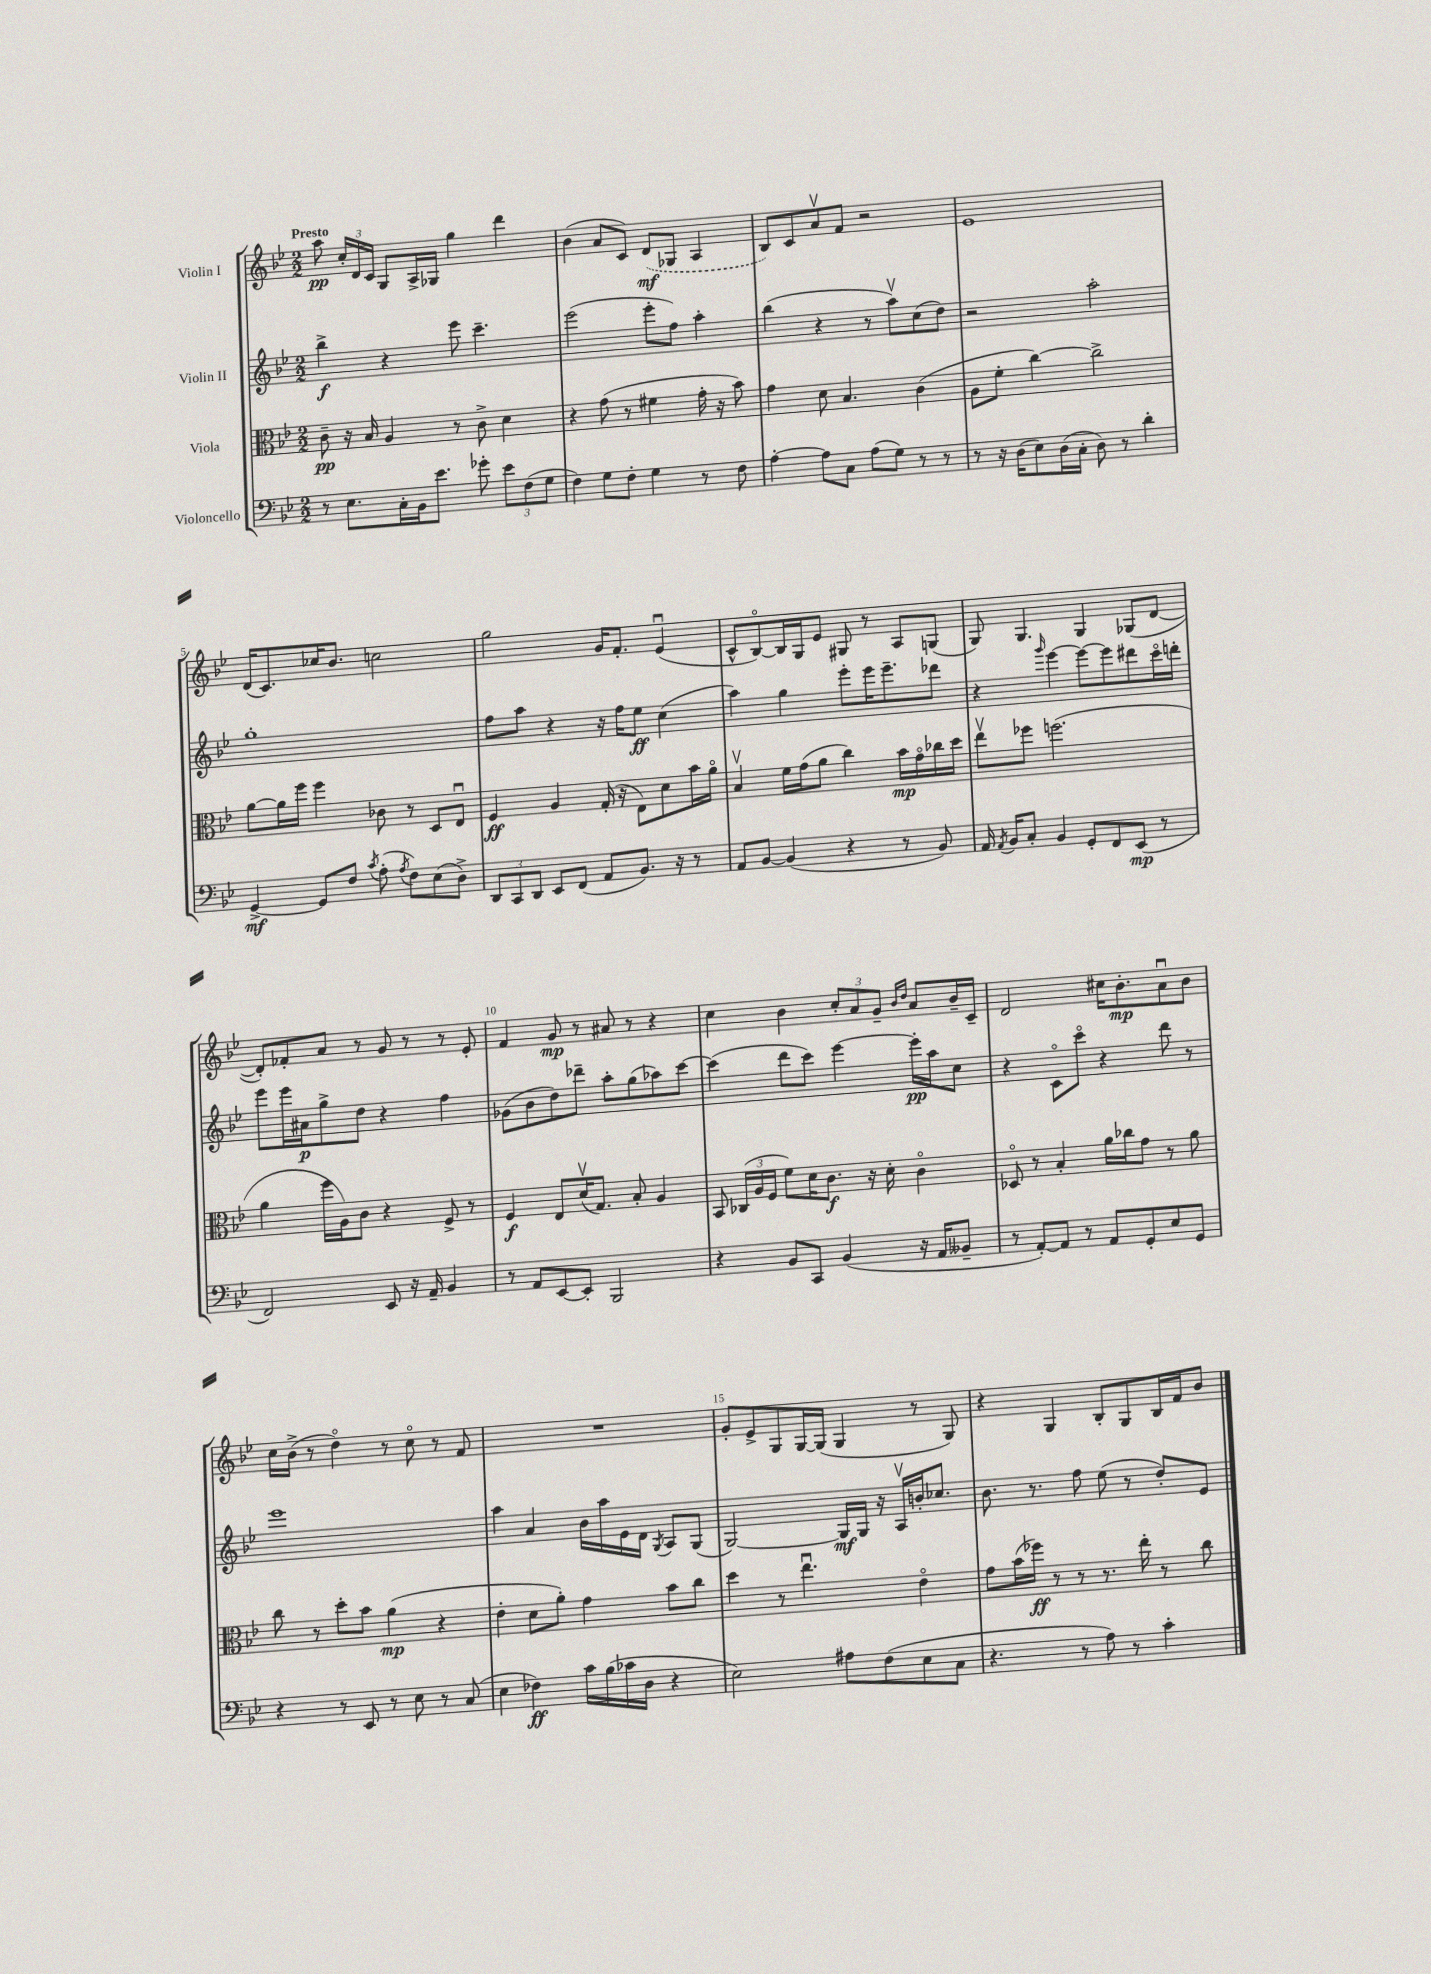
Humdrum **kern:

**kern	**dynam	**kern	**dynam	**kern	**dynam	**kern	**dynam
*part4	*part4	*part3	*part3	*part2	*part2	*part1	*part1
*staff4	*staff4	*staff3	*staff3	*staff2	*staff2	*staff1	*staff1
*I"Violoncello	*	*I"Viola	*	*I"Violin II	*	*I"Violin I	*
*clefF4	*	*clefC3	*	*clefG2	*	*clefG2	*
*k[b-e-]	*	*k[b-e-]	*	*k[b-e-]	*	*k[b-e-]	*
*M2/2	*	*M2/2	*	*M2/2	*	*M2/2	*
=1	=1	=1	=1	=1	=1	=1	=1
!	!	!	!	!	!	!LO:TX:a:B:t=Presto	!
8r	.	8c~\	pp	4bb-^\	f	8aa\	pp
8.E-\L	.	16r	.	.	.	24cc'/LL	.
.	.	.	.	.	.	24d/	.
.	.	16B-/	.	.	.	.	.
.	.	.	.	.	.	24c/JJ	.
.	.	4A/	.	4r	.	8G/L	.
16C'\L	.	.	.	.	.	.	.
16BB-\J	.	.	.	.	.	16A^/L	.
8.e-\J	.	.	.	.	.	16G-X/JJ	.
.	.	8r	.	8eee-\	.	4gg\	.
8g-X'\	.	8c^\	.	4.ccc~\	.	.	.
12e-\L	.	4d\	.	.	.	4ddd\	.
(12F\	.	.	.	.	.	.	.
12G\J	.	.	.	.	.	.	.
=2	=2	=2	=2	=2	=2	=2	=2
4F\)	.	4r	.	(2eee-\	.	(4b-\	.
8G\L	.	(8g\	.	.	.	8a/L	.
8F'\J	.	8r	.	.	.	8c/J)	.
4G\	.	4f#X\	.	8eee-'\L	.	(8d/L	mf
.	.	.	.	8ff\J)	.	8G-X/J	.
8r	.	16g'\	.	4aa'\	.	4A/	.
.	.	16r	.	.	.	.	.
8F\	.	8b-\)	.	.	.	.	.
=3	=3	=3	=3	=3	=3	=3	=3
[4A'\	.	4g\	.	(4bb-\	.	8B-/L)	.
.	.	.	.	.	.	8c/	.
8A\L]	.	8d\	.	4r	.	8av/	.
8C\J	.	4.B-/	.	.	.	8f/J	.
(8A\L	.	.	.	8r	.	2r	.
8G\J)	.	.	.	8aav\L)	.	.	.
8r	.	(4c\	.	(8cc\	.	.	.
8r	.	.	.	8dd\J)	.	.	.
=4	=4	=4	=4	=4	=4	=4	=4
8r	.	8A\L	.	2r	.	1e-	.
16r	.	8f'\J	.	.	.	.	.
(16D\KL	.	.	.	.	.	.	.
8E-\)	.	[4cc\)	.	.	.	.	.
(16D\L	.	.	.	.	.	.	.
16C'\JJ	.	.	.	.	.	.	.
8D\)	.	2cc^\]	.	2aa'\	.	.	.
8r	.	.	.	.	.	.	.
4d'\	.	.	.	.	.	.	.
!!LO:LB:g=z
=5	=5	=5	=5	=5	=5	=5	=5
[4GG^/	mf	[8a\L	.	1gg'	.	(16d/KL	.
.	.	.	.	.	.	8.c/)	.
.	.	16a\L]	.	.	.	.	.
.	.	16ff\JJ	.	.	.	.	.
8GG/L]	.	4ff\	.	.	.	16cc-X/K	.
.	.	.	.	.	.	8.b-/J	.
8F/J	.	.	.	.	.	.	.
8qc/	.	.	.	.	.	.	.
(8A'\	.	8c-X\	.	.	.	2ccn\	.
8qA/	.	.	.	.	.	.	.
8F\L)	.	8r	.	.	.	.	.
(8E-\	.	8D/L	.	.	.	.	.
8D^\J)	.	8E-u/J	.	.	.	.	.
=6	=6	=6	=6	=6	=6	=6	=6
12DD/L	.	4F/	ff	8ff\L	.	2gg\	.
12CC/	.	.	.	.	.	.	.
.	.	.	.	8aa\J	.	.	.
12DD/J	.	.	.	.	.	.	.
8EE-/L	.	4A/	.	4r	.	.	.
(8FF/J	.	.	.	.	.	.	.
8AA/L	.	(16G'/	.	16r	.	16g/KL	.
.	.	16r	.	16ff\KL	.	8.f'/J	.
8.BB-/J)	.	8E-\L)	.	8ee-\J	ff	.	.
.	.	8d\	.	(4cc\	.	(4e-u/	.
16r	.	.	.	.	.	.	.
8r	.	16b-\L	.	.	.	.	.
.	.	16a\JJ	.	.	.	.	.
=7	=7	=7	=7	=7	=7	=7	=7
8AA/L	.	4B-v/	.	4aa\)	.	8c^^/L	.
[8BB-/J	.	.	.	.	.	[8B-/)	.
(4BB-/]	.	16f\LL	.	4gg\	.	16B-/L]	.
.	.	(16g\J	.	.	.	16G/J	.
.	.	8a\J	.	.	.	8e-/J	.
4r	.	4cc\)	.	8eee-'\L	.	8G#X/	.
.	.	.	.	16eee-\K	.	8r	.
.	.	.	.	8.eee-~\	.	.	.
8r	.	16b-\LL	mp	.	.	8A/L	.
.	.	16g\	.	.	.	.	.
8BB-/)	.	16cc-X\	.	8ddd-X\J	.	(8Gn/J	.
.	.	16dd\JJ	.	.	.	.	.
=8	=8	=8	=8	=8	=8	=8	=8
16AA/	.	8ee-v\L	.	4r	.	8G/)	.
8qAA/	.	.	.	.	.	.	.
16BB-/KL	.	.	.	.	.	.	.
8C'/J	.	8ff-X\J	.	.	.	4.G/	.
.	.	.	.	16qqggg/	.	.	.
4BB-/	.	(2.ffn\	.	[4eee-\	.	.	.
8GG'/L	.	.	.	8eee-\L_	.	4G/	.
8FF/	.	.	.	8eee-\]	.	.	.
(8EE-/J	mp	.	.	8ddd#X\	.	(8G-X/L	.
8r	.	.	.	16ccc\L	.	[8d/J	.
.	.	.	.	16dddn'\JJ	.	.	.
!!LO:LB:g=z
=9	=9	=9	=9	=9	=9	=9	=9
2FF/)	.	4a\	.	8eee-\L	.	8d'/L])	.
.	.	.	.	16eee-\L	.	8f-X'/	.
.	.	.	.	16a#X\J	p	.	.
.	.	16ff\LL	.	8gg^\	.	8a/J	.
.	.	16A\J)	.	.	.	.	.
.	.	8c\J	.	8dd\J	.	8r	.
8EE-/	.	4r	.	4r	.	8g/	.
16r	.	.	.	.	.	8r	.
16AA~/	.	.	.	.	.	.	.
4BB-/	.	8F^/	.	4ff\	.	8r	.
.	.	8r	.	.	.	8e-'/	.
=10	=10	=10	=10	=10	=10	=10	=10
8r	.	4F/	f	(8g-X\L	.	4f/	.
8AA/L	.	.	.	8b-\	.	.	.
[8EE-/	.	8E-/L	.	8dd\)	.	8g/	mp
8EE-'/J]	.	(16dv/K	.	8ddd-X~\J	.	8r	.
.	.	8.G/J)	.	.	.	.	.
2BBB-/	.	.	.	8aa'\L	.	8a#X/	.
.	.	8B-'/	.	(8gg\	.	8r	.
.	.	4A/	.	8aa-X\)	.	4r	.
.	.	.	.	[8ccc\J	.	.	.
=11	=11	=11	=11	=11	=11	=11	=11
4r	.	8BB-/	.	(4ccc\]	.	4cc\	.
.	.	(24C-X/LL	.	.	.	.	.
.	.	24A/	.	.	.	.	.
.	.	24F/JJ	.	.	.	.	.
8BB-/L	.	8f\L)	.	8ddd\L	.	4b-\	.
8CC/J	.	16d\K	.	8ccc\J)	.	.	.
.	.	8.c\J	f	.	.	.	.
(4BB-/	.	.	.	[4eee-\	.	12cc'/L	.
.	.	.	.	.	.	12a/	.
.	.	16r	.	.	.	.	.
.	.	.	.	.	.	12g~/J	.
.	.	16d'\	.	.	.	.	.
.	.	.	.	.	.	16qqb-/LL	.
.	.	.	.	.	.	16qqdd/JJ	.
16r	.	4c\	.	16eee-'\LL]	pp	8a/L	.
16AA/KL	.	.	.	16aa\J	.	.	.
8BB--X~/J	.	.	.	8cc\J	.	16b-~/L	.
.	.	.	.	.	.	16c~/JJ	.
=12	=12	=12	=12	=12	=12	=12	=12
8r	.	8D-X/	.	4r	.	2d/	.
[8AA'/L)	.	8r	.	.	.	.	.
8AA/J]	.	4B-'/	.	8c\L	.	.	.
8r	.	.	.	8ccc\J	.	.	.
8AA/L	.	16a\LL	.	4r	.	16cc#X\KL	.
.	.	16cc-X\J	.	.	.	8.b-'\	mp
8GG'/	.	8g\J	.	.	.	.	.
8E-/	.	8r	.	8ddd\	.	8au\	.
8GG/J	.	8a\	.	8r	.	8b-\J	.
!!LO:LB:g=z
=13	=13	=13	=13	=13	=13	=13	=13
4r	.	8cc\	.	1eee-	.	16cc\LL	.
.	.	.	.	.	.	(16b-^\JJ	.
.	.	8r	.	.	.	8r	.
8r	.	8dd'\L	.	.	.	4dd\)	.
8EE-/	.	8b-\J	.	.	.	.	.
8r	.	(4a\	mp	.	.	8r	.
8E-\	.	.	.	.	.	8cc\	.
8r	.	4r	.	.	.	8r	.
(8C/	.	.	.	.	.	8f/	.
=14	=14	=14	=14	=14	=14	=14	=14
4E-\	.	4e-'\	.	4aa\	.	1r	.
4F-X\)	ff	8d\L	.	4a/	.	.	.
.	.	8a'\J)	.	.	.	.	.
16c\LL	.	4g\	.	16b-\LL	.	.	.
(16B-\	.	.	.	16aa\	.	.	.
16c-X\	.	.	.	16e-\	.	.	.
16D\JJ	.	.	.	16d\JJ	.	.	.
.	.	.	.	8qG/	.	.	.
4r	.	8b-\L	.	8A/L	.	.	.
.	.	8cc\J	.	(8G/J	.	.	.
=15	=15	=15	=15	=15	=15	=15	=15
2E-\)	.	4dd\	.	[2G/)	.	8g'/L	.
.	.	.	.	.	.	8e-^/	.
.	.	8r	.	.	.	8G/	.
.	.	4.ee-u\	.	.	.	[16G/L	.
.	.	.	.	.	.	(16G/JJ]	.
8A#X\L	.	.	.	16G/LL]	mf	4G/	.
.	.	.	.	16G/JJ	.	.	.
(8F\	.	.	.	16r	.	.	.
.	.	.	.	16Av/LL	.	.	.
8E-\	.	4e-\	.	16bn'/J	.	8r	.
.	.	.	.	8.cc-X/J	.	.	.
8C\J	.	.	.	.	.	8G/)	.
=16	=16	=16	=16	=16	=16	=16	=16
4.r	.	8g\L	.	8.b-\	.	4r	.
.	.	(16b-\L	.	.	.	.	.
.	.	16ff-X\JJ)	ff	8.r	.	.	.
.	.	8r	.	.	.	4G/	.
8r	.	8r	.	8ff\	.	.	.
8A\)	.	8.r	.	(8ee-\	.	8B-'/L	.
8r	.	.	.	8r	.	8G/	.
.	.	16ee-'\	.	.	.	.	.
4c'\	.	8r	.	8dd'/L)	.	16B-/L	.
.	.	.	.	.	.	16f/J	.
.	.	8cc\	.	8e-/J	.	8b-/J	.
==	==	==	==	==	==	==	==
*-	*-	*-	*-	*-	*-	*-	*-
